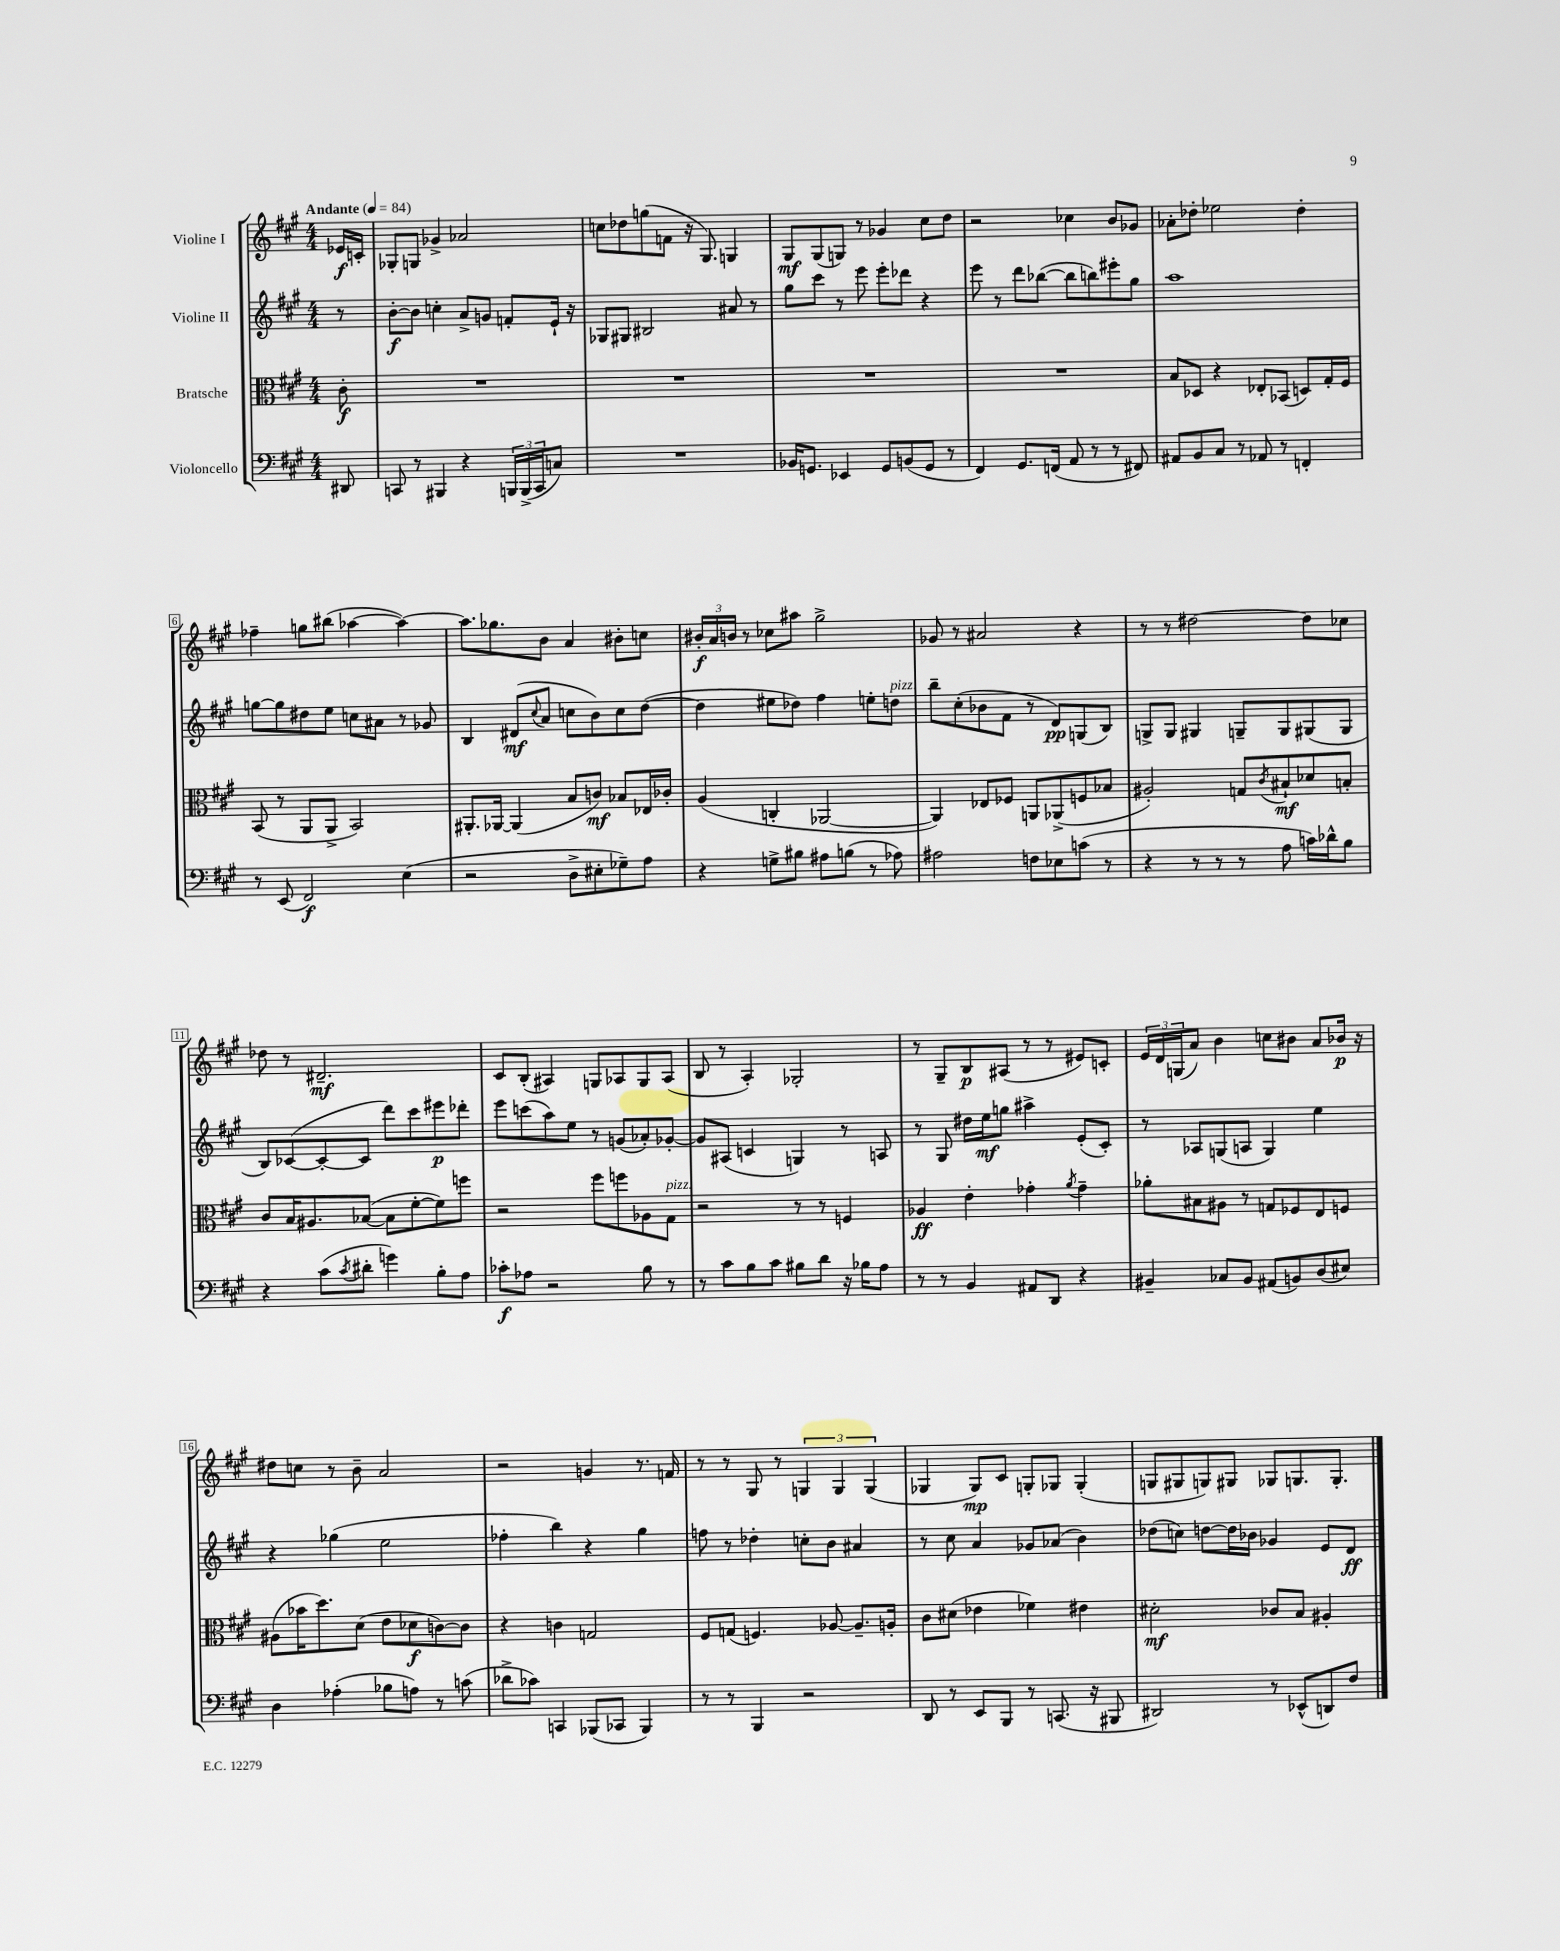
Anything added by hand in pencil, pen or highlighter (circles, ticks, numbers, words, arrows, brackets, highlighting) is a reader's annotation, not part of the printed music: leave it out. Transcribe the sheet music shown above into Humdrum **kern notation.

**kern	**kern	**kern	**kern
*staff4	*staff3	*staff2	*staff1
*clefF4	*clefC3	*clefG2	*clefG2
*k[f#c#g#]	*k[f#c#g#]	*k[f#c#g#]	*k[f#c#g#]
*M4/4	*M4/4	*M4/4	*M4/4
*MM84	*MM84	*MM84	*MM84
8DD#	8c#'	8r	16e-
.	.	.	16c'
=	=	=	=
8CC	1r	[8b'	8G-'
8r	.	8b]	8G
4BBB#	.	4cc'	4g-^
4r	.	8a^	2a-
.	.	8g	.
24BBB	.	8f'	.
(24BBB^	.	.	.
24CC	.	.	.
8C)	.	16e`	.
.	.	16r	.
=	=	=	=
1r	1r	8G-	8cc
.	.	8G#	8dd-
.	.	2B#	(8gg
.	.	.	8f
.	.	.	16r
.	.	.	8.G#)
.	.	8a#	4G
.	.	8r	.
=	=	=	=
16BB-	1r	8gg#	8G#
8.GG	.	.	.
.	.	8ccc#	(8G#
4EE-	.	8r	8G)
.	.	8eee	8r
8GG	.	8eee'	4g-
(8BB	.	8ddd-	.
8GG	.	4r	8cc#
8r	.	.	8dd
=	=	=	=
4FF#)	1r	8eee	2r
.	.	8r	.
8.GG#	.	8ddd	.
.	.	([8bb-	.
(16FF	.	.	.
8AA	.	8bb-]	4cc-
8r	.	8bb)	.
8r	.	8eee#'	8b
8FF#)	.	8gg#	8g-
=	=	=	=
8AA#	8B	1aa	8a-'
8BB	8D-	.	8dd-'
8C#	4r	.	2ee-
8r	.	.	.
8AA-	8E-'	.	.
8r	(8BB-	.	.
4FF'	8D)	.	4dd-'
.	16G#'	.	.
.	16F#	.	.
=	=	=	=
8r	(8BB	[8gg	4ff-~
(8EE	8r	8gg]	.
2FF#)	8AA	8dd#	8gg
.	8AA^	8ee	(8bb#
.	2BB)	8cc	[4aa-
.	.	8a#	.
(4E	.	8r	4aa-_)
.	.	8g-	.
=	=	=	=
2r	8.AA#'	4B	8.aa-]
.	[16AA-	.	8.gg-
.	(4AA-]	(8d#	.
.	.	8qqcc#	.
.	.	8a	8b
8D^	8B	8cc	4a
8E#'	8c)	8b)	.
8G-~)	8B-	8cc	8b#'
8A	16E-	([8dd	8cc
.	16c-'	.	.
=	=	=	=
4r	(4A	4dd]	24b#'
.	.	.	24a
.	.	.	24b
.	.	.	8r
8G^	4C'	8ee#	8cc-
8B#	.	8dd-)	8aa#
8A#	[2AA-	4ff#	2gg#^
(8B	.	.	.
8r	.	8ee'	.
8A-)	.	8dd	.
=	=	=	=
2A#	4AA-])	8bb~	8g-
.	.	(8cc#'	8r
.	8E-	8b-	2a#
.	8F-	8f#	.
8F	8AA	8r	.
8E-	(8AA-^	8d)	.
(8c	8F	(8G	4r
8r	8B-	8B)	.
=	=	=	=
4r	2A#')	8G^	8r
.	.	8G	8r
8r	.	4G#	[2dd#
8r	.	.	.
8r	8G	8G~	.
.	8qc#	.	.
8A	8B#`	8G	.
16c)	8d-	(8G#	8dd#]
16d-^^	.	.	.
8B	8B'	8G#	8cc-
=	=	=	=
4r	8c#	8B)	8dd-
.	16B	([8c-	8r
.	8.A#	.	.
(8c#	.	8c-'_	2.d#~
8qc#	.	.	.
8d#'	([8B-	8c-]	.
4g)	8B-]	8ddd)	.
.	[8f#'	8ccc#	.
8B'	8f#])	8eee#	.
8A	8ff	8ddd-'	.
=	=	=	=
8c-'	2r	8eee	8c#
8A-	.	(8ccc	(8B'
2r	.	8aa)	4A#)
.	.	8ee	.
.	8ff#	8r	8G
.	8ff	(8g	8A-
8B	8A-	8a-')	8G
8r	8G#	[8g-'	(8A-
=	=	=	=
8r	2r	8g-]	8B
8c#	.	(8A#	8r
8B	.	4c	4A')
8c#	.	.	.
8B#	8r	4G)	2G-'
8d	8r	.	.
16r	4F	8r	.
16B-	.	.	.
8A	.	8A	.
=	=	=	=
8r	4A-	8r	8r
8r	.	8G#	8G#~
4BB	4e'	16dd#	8B
.	.	16ee	.
.	.	8gg	(8A#
8AA#	4g-'	4aa#^	8r
8DD	.	.	8r
.	8qa	.	.
4r	4g-~	(8e'	8e#)
.	.	8c#')	8c'
=	=	=	=
4BB#~	8a-'	8r	24e
.	.	.	24d
.	.	.	(24G
.	8B#	8A-	8a)
8C-	8A#	(8G	4b
8BB#	8r	8A	.
(8AA#	8G	4G)	8cc
8BB)	8F-	.	8b#
(8D	8E	4ee	8a
8E#)	8F	.	16b-
.	.	.	16r
=	=	=	=
4D	(8A#	4r	8dd#
.	16b-	.	8cc
.	8.dd)	.	.
(4A-'	.	(4gg-	8r
.	(8d	.	8b~
8B-	8e	2ee	2a
8A)	8d-	.	.
8r	[8c)	.	.
(8c	8c]	.	.
=	=	=	=
8d-^	4r	4ff-'	2r
8c-)	.	.	.
4CC	4c	4bb)	.
(8BBB-	2G	4r	4g
8CC-	.	.	.
4BBB-)	.	4gg#	8.r
.	.	.	16f
=	=	=	=
8r	8F#	8ff	8r
8r	(8G	8r	8r
4BBB	4.F)	4dd-'	8G#
.	.	.	8r
2r	.	8cc'	6G
.	[8A-	8b	.
.	.	.	6G
.	8.A-~]	4a#	.
.	.	.	(6G
.	16A'	.	.
=	=	=	=
8DD	8c#	8r	4G-
8r	(8d#	8cc#	.
8EE	4e-	4a	8G-)
8BBB	.	.	8c#
8r	4f-)	8g-	8G'
(8.CC	.	(8a-	8G-
.	4e#	4b)	(4G-'
16r	.	.	.
8BBB#	.	.	.
=	=	=	=
2DD#)	2d#'	(8dd-	8G
.	.	8cc)	8G#
.	.	[8dd	8G)
.	.	16dd]	8G#
.	.	16b-	.
8r	8c-	4g-	8G-
(8EE-^^	8B	.	8.G
8DD)	4A#'	8e	.
.	.	.	8.G'
8F#	.	8d	.
==	==	==	==
*-	*-	*-	*-
